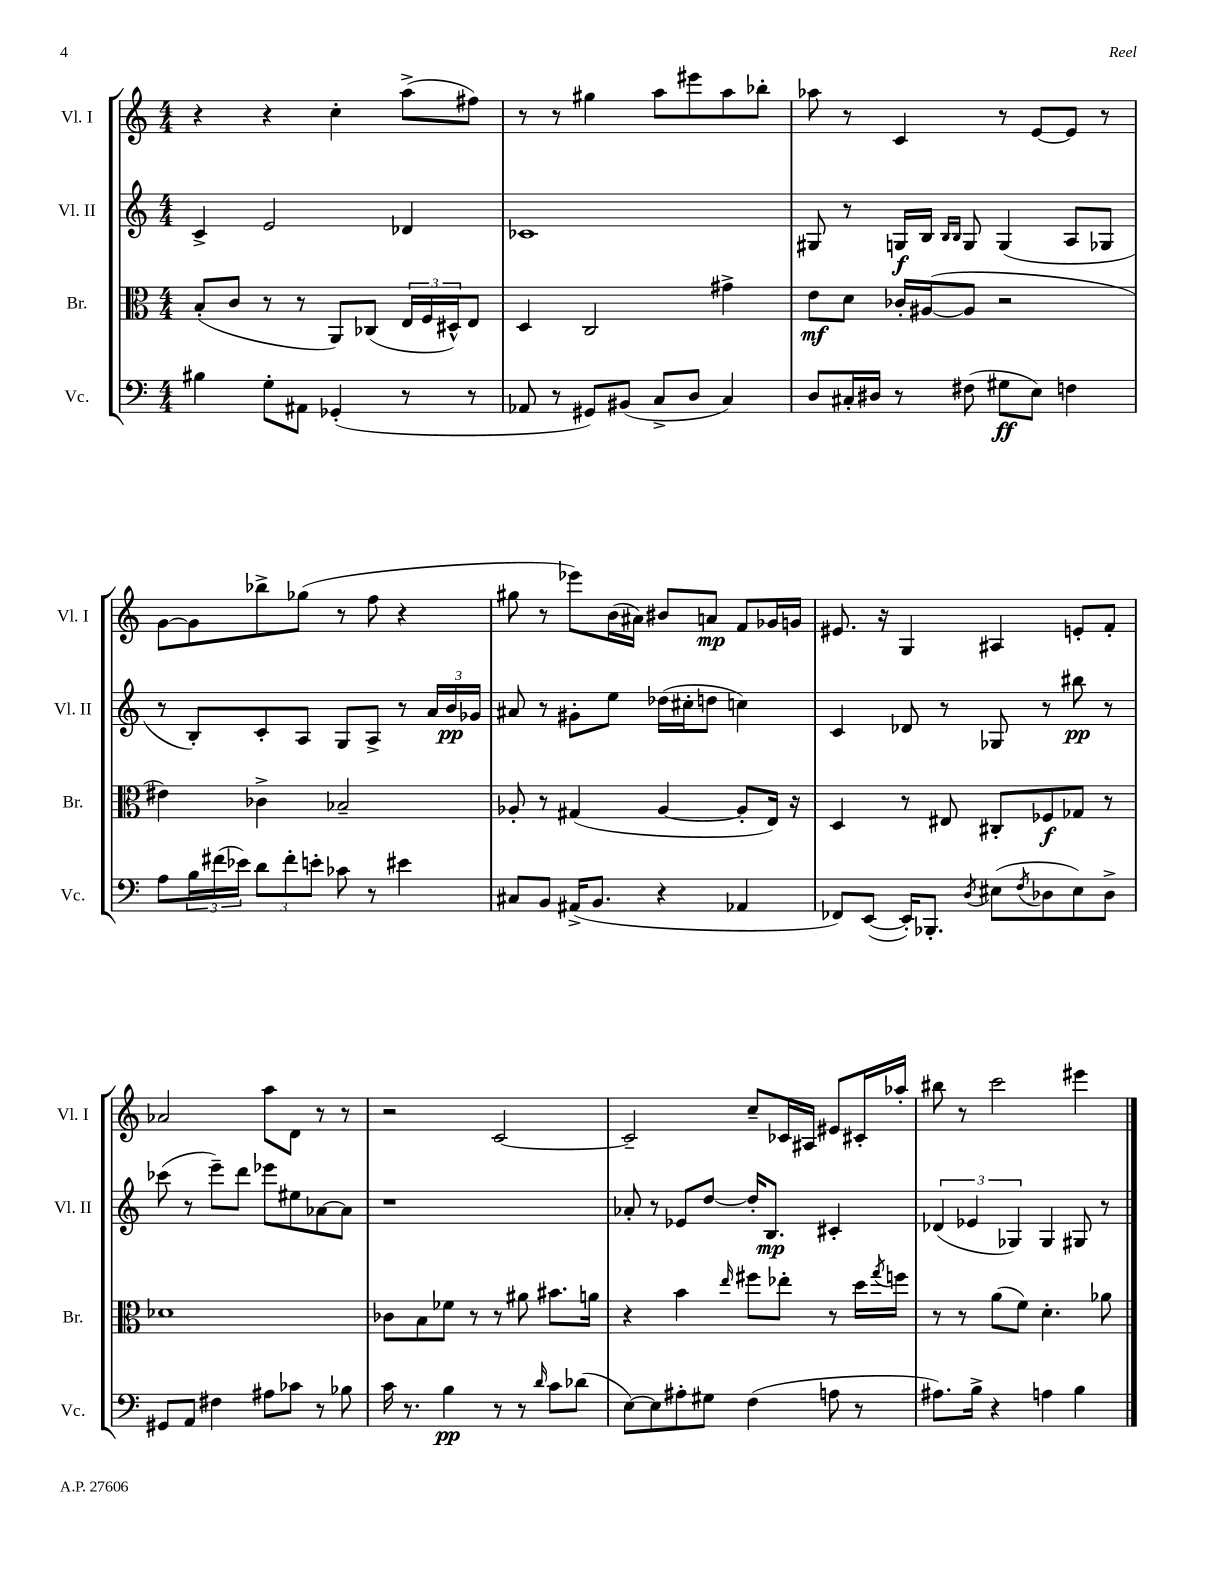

**kern	**kern	**kern	**kern
*staff4	*staff3	*staff2	*staff1
*clefF4	*clefC3	*clefG2	*clefG2
*k[]	*k[]	*k[]	*k[]
*M4/4	*M4/4	*M4/4	*M4/4
4B#\	(8B'/L	4c^/	4r
.	8c/J	.	.
8G'\L	8r	2e/	4r
8AA#\J	8r	.	.
(4GG-'/	8AA/L)	.	4cc'\
.	(8C-/J	.	.
8r	24E/LL	4d-/	(8aa^\L
.	24F/	.	.
.	24D#^^/J)	.	.
8r	8E/J	.	8ff#\J)
=	=	=	=
8AA-/	4D/	1c-	8r
8r	.	.	8r
8GG#/L)	2C/	.	4gg#\
(8BB#/J	.	.	.
8C^/L	.	.	8aa\L
8D/J	.	.	8eee#\
4C/)	4g#^\	.	8aa\
.	.	.	8bb-'\J
=	=	=	=
8D/L	8e\L	8G#/	8aa-\
16C#'/L	8d\J	8r	8r
16D#/JJ	.	.	.
8r	16c-'/LL	16G/LL	4c/
.	([16A#/J	16B/JJ	.
.	.	16qqB/LL	.
.	.	16qqB/JJ	.
(8F#\	8A#/]J	8G/	.
8G#\L	2r	(4G/	8r
8E\J)	.	.	[8e/L
4F\	.	8A/L	8e/]J
.	.	8G-/J	8r
=	=	=	=
8A\L	4e#\)	8r	[8g\L
24B\L	.	8B'/L)	8g\]
(24f#\	.	.	.
24e-\JJ)	.	.	.
12d\L	4c-^\	8c'/	8bb-^\
12f#'\	.	.	.
.	.	8A/J	(8gg-\J
12e'\J	.	.	.
8c-\	2B-~/	8G/L	8r
8r	.	8A^/J	8ff\
4e#\	.	8r	4r
.	.	24a/LL	.
.	.	24b/	.
.	.	24g-/JJ	.
=	=	=	=
8C#/L	8A-'/	8a#/	8gg#\
8BB/J	8r	8r	8r
(16AA#^/LK	(4G#/	8g#'\L	8eee-\L)
8.BB/J	.	.	.
.	.	8ee\J	(16b\L
.	.	.	16a#\JJ)
4r	[4A-/	(16dd-\LL	8b#/L
.	.	16cc#'\J	.
.	.	8dd\J	8a/J
4AA-/	8A-'/]L	4cc\)	8f/L
.	16E/Jk)	.	16g-/L
.	16r	.	16g/JJ
=	=	=	=
8FF-/L)	4D/	4c/	8.e#/
([8EE/J	.	.	.
.	.	.	16r
16EE'/]LK)	8r	8d-/	4G/
8.BBB-'/J	.	.	.
.	8E#/	8r	.
8qD/	.	.	.
(8E#\L	8C#'/L	8G-/	4A#/
8qF/	.	.	.
8D-\	8F-/	8r	.
8E#\)	8G-/J	8bb#\	8e'/L
8D-^\J	8r	8r	8f'/J
=	=	=	=
8GG#/L	1d-	(8ccc-\	2a-/
8AA/J	.	8r	.
4F#\	.	8eee~\L)	.
.	.	8ddd\J	.
8A#\L	.	8eee-\L	8aa\L
8c-\J	.	8ee#\	8d\J
8r	.	[8a-\	8r
8B-\	.	8a-\]J	8r
=	=	=	=
16c\	8c-\L	1r	2r
8.r	.	.	.
.	8B\	.	.
4B\	8f-\J	.	.
.	8r	.	.
8r	8r	.	[2c/
8r	8a#\	.	.
16qqd/	.	.	.
8c\L	8.b#\L	.	.
(8d-\J	.	.	.
.	16a\Jk	.	.
=	=	=	=
[8E\L)	4r	8a-'/	2c~/]
8E\]	.	8r	.
8A#'\	4b\	8e-/L	.
8G#\J	.	[8dd/J	.
.	16qqee/	.	.
(4F\	8ff#\L	16dd'/]LK	8cc~/L
.	.	8.B/J	.
.	8ee-'\J	.	16c-/L
.	.	.	16A#/JJ
8A\	8r	4c#'/	8e#/L
8r	16dd\LL	.	16c#'/L
.	8qgg/	.	.
.	16ff\JJ	.	16aa-'/JJ
=	=	=	=
8.A#\L)	8r	(6d-/	8bb#\
.	8r	.	8r
.	.	6e-/	.
16B^\Jk	.	.	.
4r	(8a\L	.	2ccc\
.	.	6G-/)	.
.	8f\J)	.	.
4A\	4.d'\	4G-/	.
4B\	.	8G#/	4eee#\
.	8a-\	8r	.
==	==	==	==
*-	*-	*-	*-
